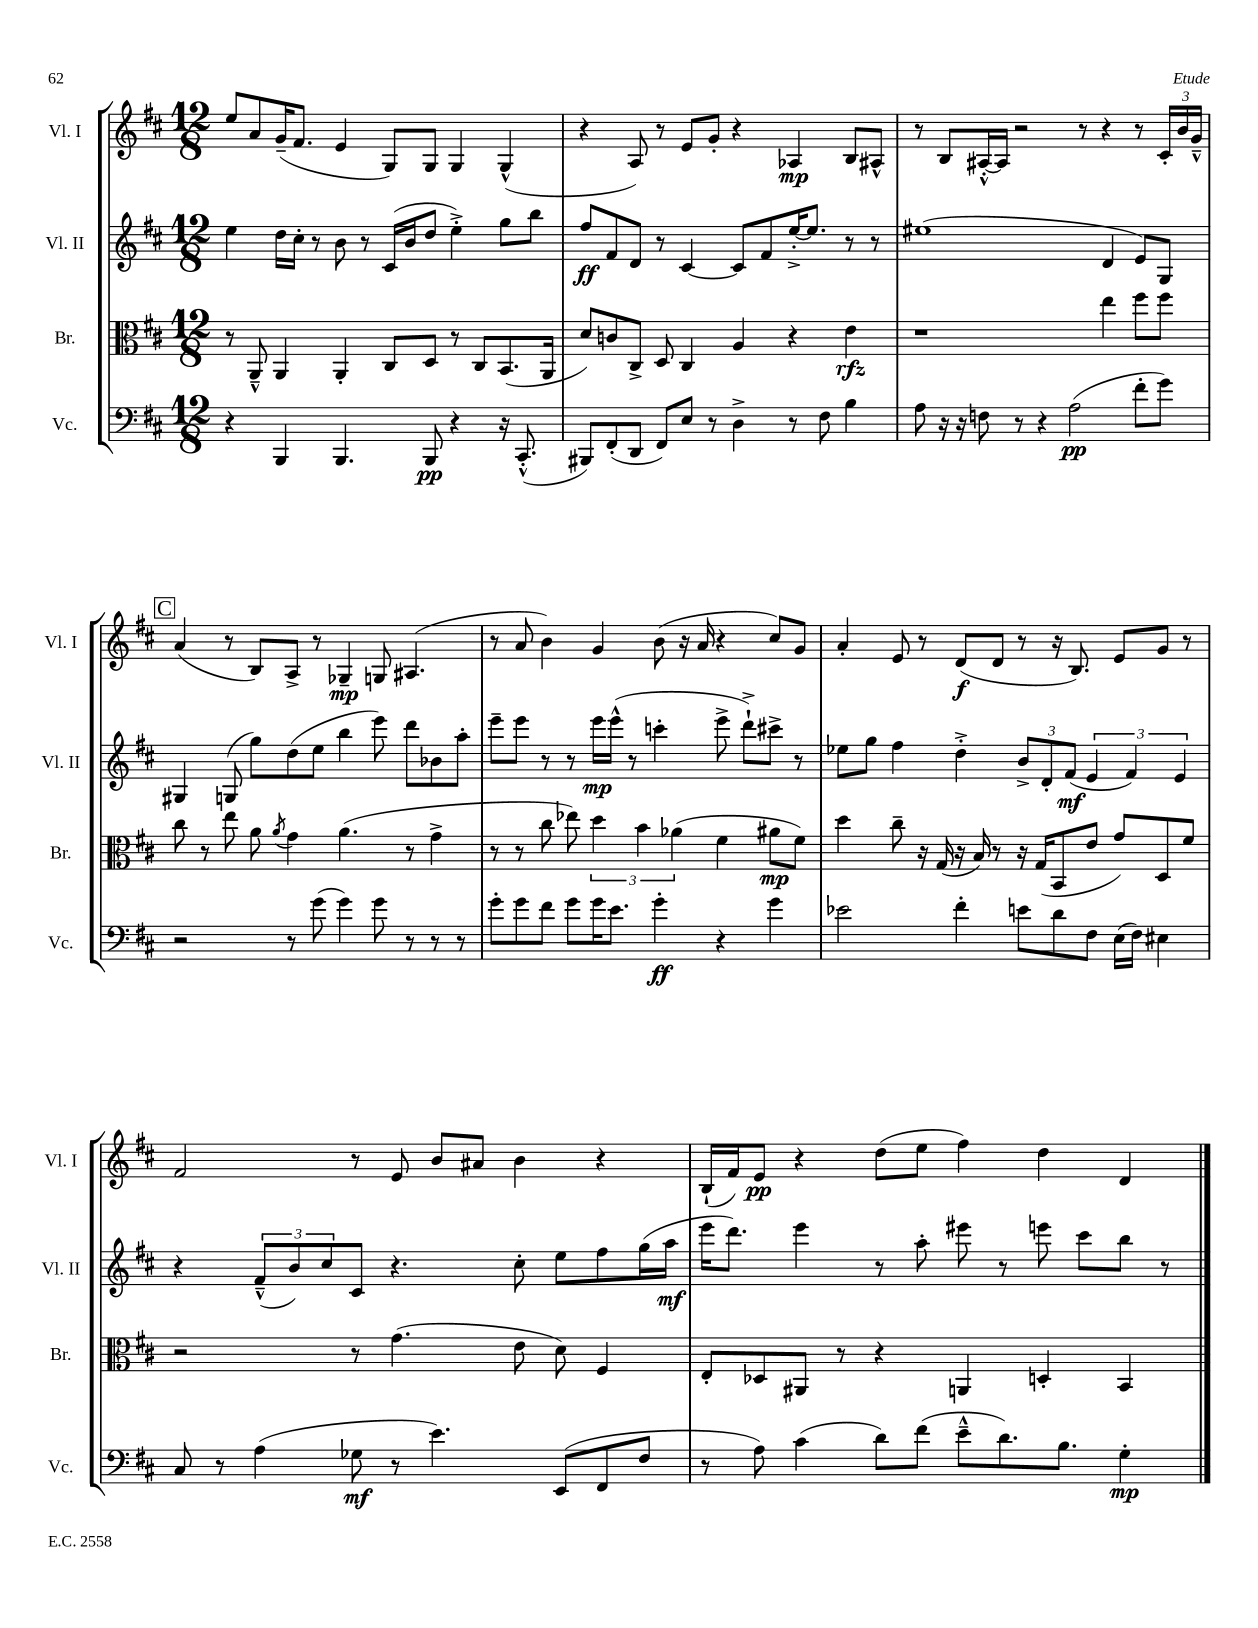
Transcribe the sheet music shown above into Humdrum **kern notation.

**kern	**kern	**kern	**kern
*staff4	*staff3	*staff2	*staff1
*clefF4	*clefC3	*clefG2	*clefG2
*k[f#c#]	*k[f#c#]	*k[f#c#]	*k[f#c#]
*M12/8	*M12/8	*M12/8	*M12/8
4r	8r	4ee	8ee
.	8AA~^^	.	8a
4BBB	4AA	16dd	(16g~
.	.	16cc#'	8.f#
.	.	8r	.
4.BBB	4AA'	8b	4e
.	.	8r	.
.	8C#	(16c#	8G)
.	.	16b	.
8BBB	8D	8dd	8G
4r	8r	4ee'^)	4G
.	8C#	.	.
16r	(8.BB	8gg	(4G^^
(8.CC#'^^	.	.	.
.	.	8bb	.
.	16AA	.	.
=	=	=	=
8BBB#)	8d)	8ff#	4r
(8FF#'	8c	8f#	.
8DD	8C#^	8d	8A)
8FF#)	8D	8r	8r
8E	4C#	[4c#	8e
8r	.	.	8g'
4D^	4A	8c#]	4r
.	.	8f#	.
8r	4r	[16ee'^	4A-
.	.	8.ee]	.
8F#	.	.	.
4B	4e	8r	8B
.	.	8r	8A#^^
=	=	=	=
8A	1r	(1ee#	8r
16r	.	.	8B
16r	.	.	.
8F	.	.	[16A#'^^
.	.	.	16A#]
8r	.	.	2r
4r	.	.	.
(2A	.	.	.
.	.	.	8r
.	4ee	4d	4r
8f#'	8ff#	8e)	8r
8g)	8ff#	8G	24c#'
.	.	.	24b
.	.	.	24g~^^
=	=	=	=
2r	8cc#	4G#	(4a
.	8r	.	.
.	8ee	(8G	8r
.	8a	8gg)	8B)
.	8qa	.	.
8r	4g	(8dd	8A^
(8g	.	8ee	8r
4g)	(4.a	4bb	4G-~
8g	.	8eee)	8G
8r	8r	8ddd	(4.A#
8r	4g^	8b-	.
8r	.	8aa'	.
=	=	=	=
8g'	8r	8eee~	8r
8g	8r	8eee	8a
8f#	8cc#	8r	4b)
8g	8ee-)	8r	.
16g	6dd	16eee	4g
8.e	.	(16eee^^	.
.	.	8r	.
.	6b	.	.
4g'	.	4ccc'	(8b
.	(6a-	.	.
.	.	.	16r
.	.	.	16a
4r	4f#	8eee^	4r
.	.	8ddd`^)	.
4g	8a#	8ccc#^	8cc#)
.	8f#)	8r	8g
=	=	=	=
2e-	4dd	8ee-	4a'
.	.	8gg	.
.	8cc#~	4ff#	8e
.	16r	.	8r
.	(16G	.	.
4f#'	16r	4dd'^	(8d
.	16B)	.	.
.	8r	.	8d
8e	16r	12b^	8r
.	(16G	.	.
.	.	12d'	.
8d	8BB	.	16r
.	.	(12f#	.
.	.	.	8.B)
8F#	8e	6e	.
(16E	8g)	.	8e
.	.	6f#)	.
16F#)	.	.	.
4E#	8D	.	8g
.	.	6e	.
.	8f#	.	8r
=	=	=	=
8C#	2r	4r	2f#
8r	.	.	.
(4A	.	(12f#~^^	.
.	.	12b)	.
.	.	12cc#	.
8G-	8r	8c#	8r
8r	(4.g	4.r	8e
4.e)	.	.	8b
.	.	.	8a#
.	8e	8cc#'	4b
(8EE	8d)	8ee	.
8FF#	4F#	8ff#	4r
8F#	.	(16gg	.
.	.	16aa	.
=	=	=	=
8r	8E'	16eee	(16B`
.	.	8.ddd)	16f#)
8A)	8D-	.	8e
(4c#	8AA#	4eee	4r
.	8r	.	.
8d)	4r	8r	(8dd
(8f#	.	8aa'	8ee
8e~^^	4AA	8eee#	4ff#)
8.d)	.	8r	.
.	4D'	8eee	4dd
8.B	.	.	.
.	.	8ccc#	.
4G'	4BB	8bb	4d
.	.	8r	.
==	==	==	==
*-	*-	*-	*-
